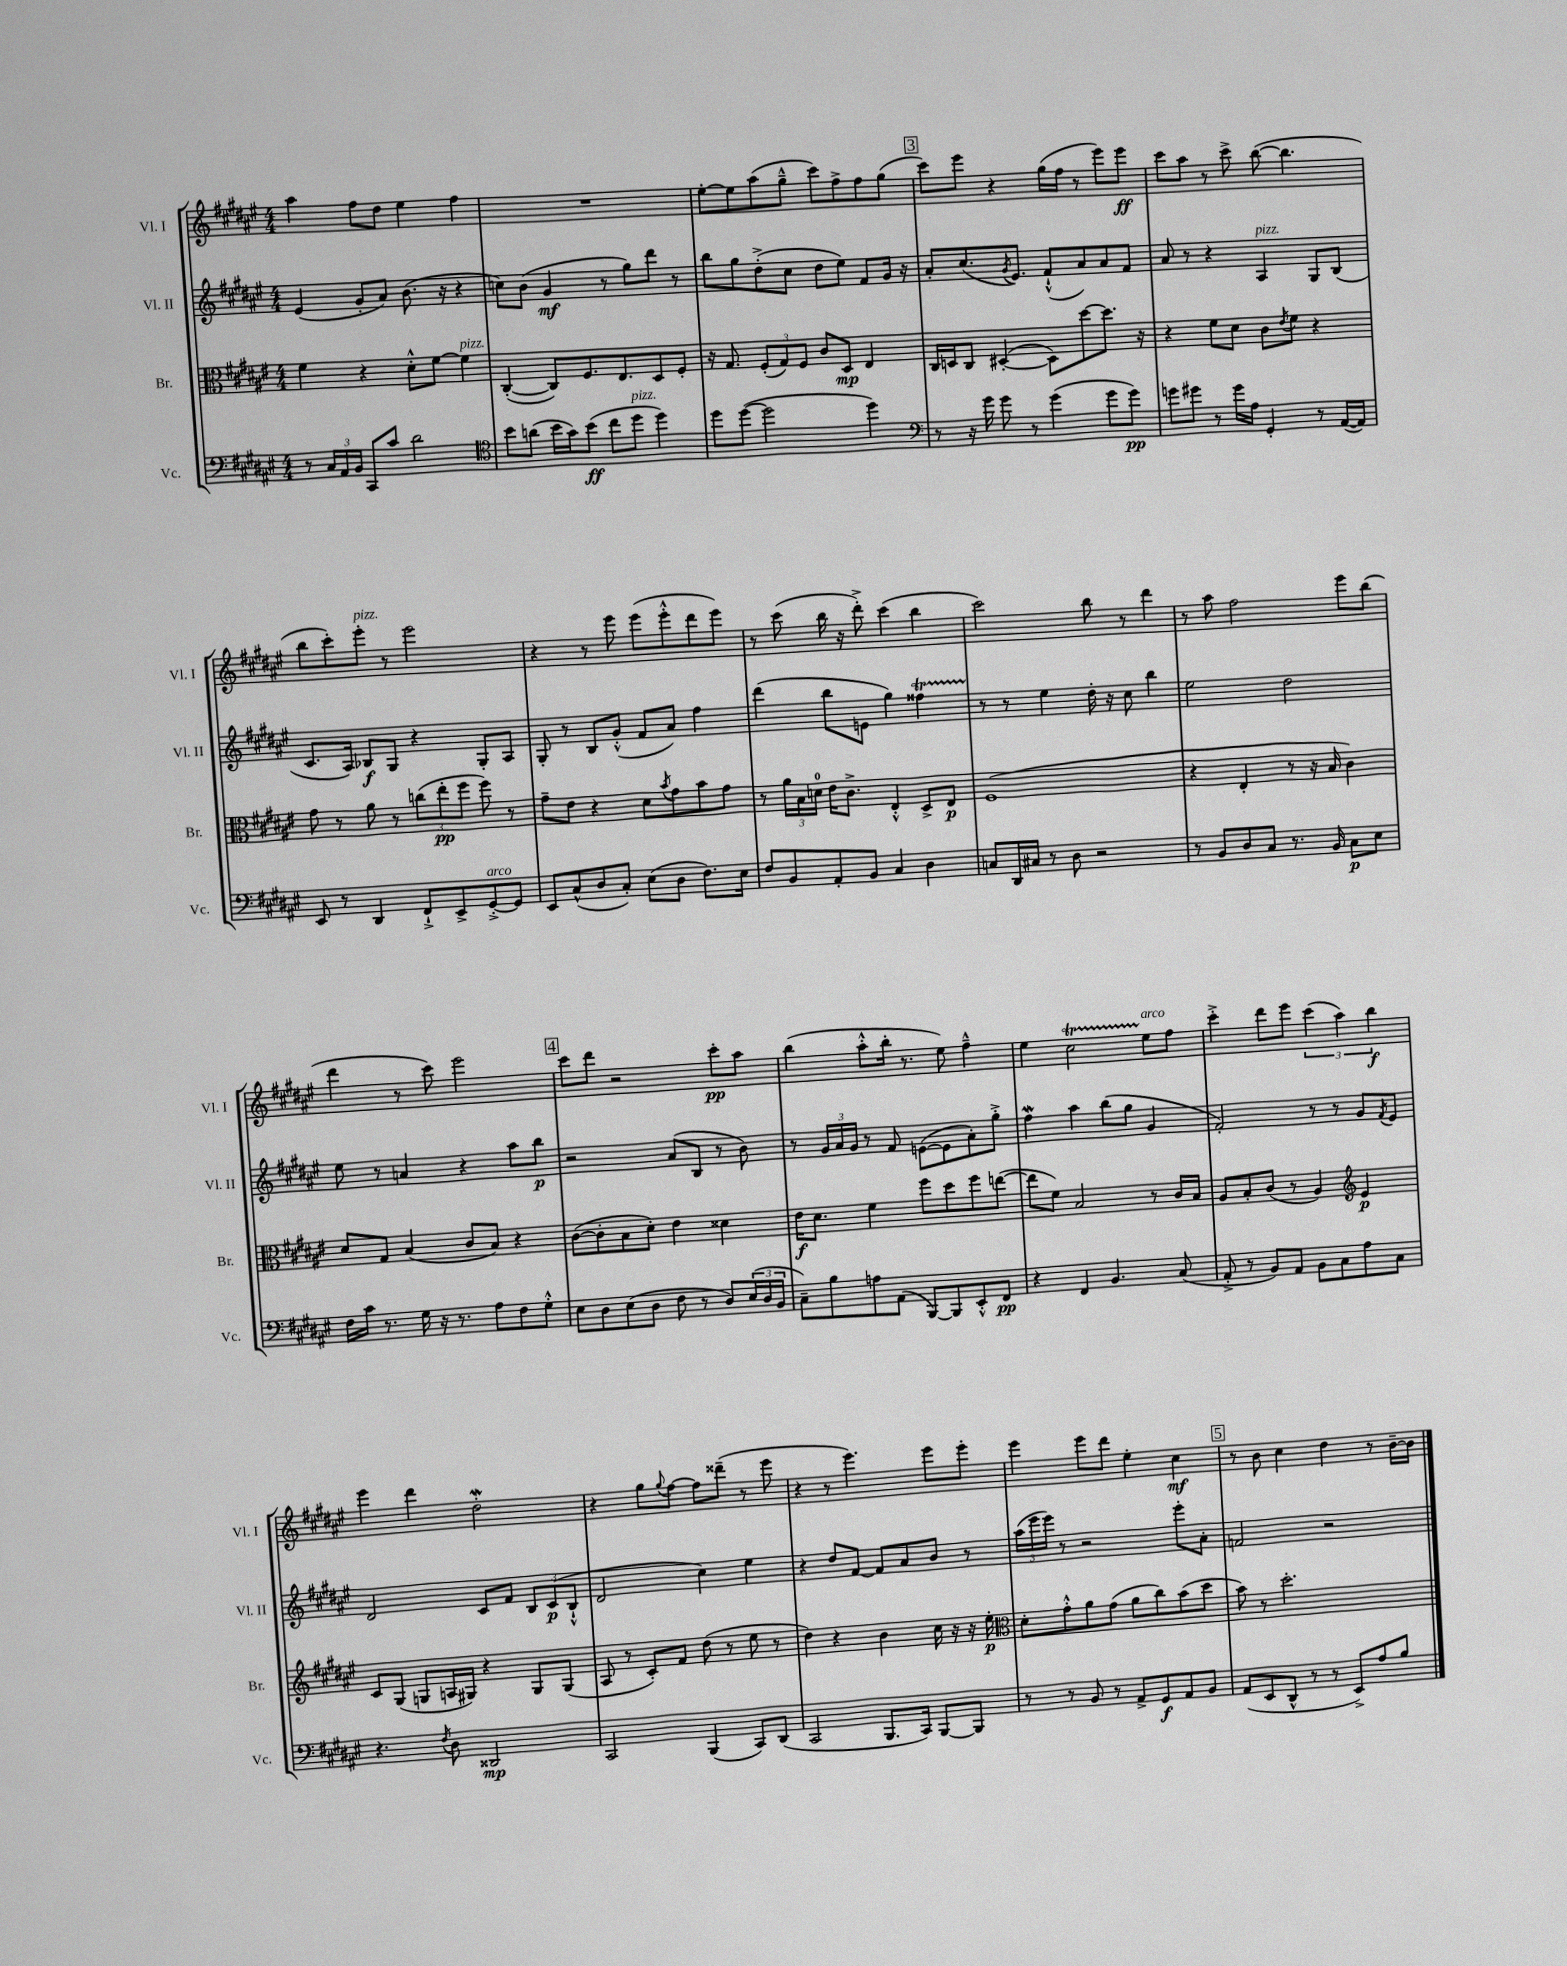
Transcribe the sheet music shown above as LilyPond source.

<<
\new StaffGroup <<
\new Staff = "s0" \with { instrumentName = "Vl. I" shortInstrumentName = "Vl. I" } {
    \clef treble \key fis \major \numericTimeSignature \time 4/4
    ais''4 fis''8 dis''8 eis''4 fis''4 |
    R1 |
    eis''8~-. eis''8 ais''8( gis''8---^ cis'''8) fis''8-> fis''8 gis''8( |
    \mark \markup { \box "3" } cis'''8) eis'''8 r4 gis''16( fis''16 r8 eis'''8) eis'''8\ff |
    cis'''8 ais''8 r8 cis'''8-> b''8~( b''4. |
    b''8 cis'''8-.) eis'''8-.^\markup { \italic "pizz." } r8 eis'''2 |
    r4 r8 eis'''8 eis'''8( eis'''8-.-^ dis'''8 eis'''8) |
    r8 cis'''8( b''16 r16 dis'''8-.->) cis'''4( b''4 |
    cis'''2) b''8 r8 dis'''4 |
    r8 ais''8 fis''2 eis'''8 b''8( |
    dis'''4 r8 cis'''8) eis'''2 |
    \mark \markup { \box "4" } cis'''8 dis'''8 r2 cis'''8-.\pp ais''8 |
    b''4( ais''8-.-^ b''16-. r8. eis''8) fis''4---^ |
    eis''4 cis''2\startTrillSpan eis''8\stopTrillSpan^\markup { \italic "arco" } fis''8 |
    cis'''4-.-> dis'''8 eis'''8 \tuplet 3/2 { cis'''4( ais''4) b''4\f } |
    eis'''4 dis'''4 dis''2-.\mordent |
    r4 gis''8 \appoggiatura { gis''8 } fis''8~ fis''8 disis'''8--( r8 eis'''8 |
    r4 r8 eis'''4.) eis'''8 eis'''8-. |
    eis'''4 eis'''8 dis'''8 eis''4-. cis''4\mf |
    \mark \markup { \box "5" } r8 b'8 cis''4 dis''4 r8 b'16~-- b'16 \bar "|." |
}
\new Staff = "s1" \with { instrumentName = "Vl. II" shortInstrumentName = "Vl. II" } {
    \clef treble \key fis \major \numericTimeSignature \time 4/4
    eis'4( gis'8-. ais'8) b'8.( r16 r4 |
    c''8) b'8( gis'4\mf r8 gis''8) dis'''8 r8 |
    b''8 gis''8 dis''8-.->( cis''8 dis''8 eis''8) fis'8 gis'16 r16 |
    \mark \markup { \box "3" } ais'8-. cis''8.( \acciaccatura { gis'8 } eis'8.) fis'8-!-^( ais'8) ais'8 fis'8 |
    ais'8 r8 r4 ais4^\markup { \italic "pizz." } gis8 b8( |
    cis'8. ais16) bes8\f gis8 r4 gis8-. ais8 |
    gis8-. r8 b8 gis'8-.-^( fis'8 ais'8) fis''4 |
    dis'''4( b''8 e'8 gis''4) fisis''4\startTrillSpan |
    r8\stopTrillSpan r8 eis''4 dis''16-. r16 cis''8 b''4 |
    eis''2 dis''2 |
    eis''8 r8 a'4 r4 ais''8 b''8\p |
    \mark \markup { \box "4" } r2 ais'8( b8 r8 b'8) |
    r8 \tuplet 3/2 { gis'16 ais'16 gis'16 } r8 fis'8 e'8~( e'8 ais'8-.) gis''8-.-> |
    fis''4\mordent ais''4 b''8( gis''8 gis'4 |
    fis'2-.) r8 r8 gis'8 \acciaccatura { fis'8 } eis'8 |
    dis'2 cis'8 fis'8 \tuplet 3/2 { b8 cis'8\p( b8-!-^ } |
    dis'2 cis''4) eis''4 |
    r4 dis''8 fis'8~ fis'8 ais'8 b'8 r8 |
    \tuplet 3/2 { ais''16( eis'''16 eis'''16) } r8 r2 eis'''8-. ais'8-. |
    \mark \markup { \box "5" } f'2 r2 \bar "|." |
}
\new Staff = "s2" \with { instrumentName = "Br." shortInstrumentName = "Br." } {
    \clef alto \key fis \major \numericTimeSignature \time 4/4
    fis'4 r4 dis'8-.-^ fis'8~ fis'4^\markup { \italic "pizz." } |
    cis4~-.( cis8) fis8. eis8. dis8 fis8-. |
    r16 gis8. \tuplet 3/2 { fis8-.( gis8) fis8 } cis'8 dis8\mp eis4 |
    \mark \markup { \box "3" } cis16 d16 cis8 dis4~-.( dis8) dis''8~ dis''8. r16 |
    r4 fis'8 dis'8 cis'8 \acciaccatura { eis'8 } fis'8 r4 |
    gis'8 r8 ais'8 r8 \tuplet 3/2 { c''8( eis''8-.\pp fis''8 } fis''8) r8 |
    gis'8-- eis'8 r4 dis'8 \acciaccatura { b'8 } gis'8 b'8 gis'8 |
    r8 \tuplet 3/2 { ais'16 b16 d'16-0 } eis'16 cis'8.-> eis4-.-^ dis8-> eis8\p |
    fis1( |
    r4 eis4-. r8 r16 b16 cis'4) |
    dis'8 gis8 b4( cis'8 b8) r4 |
    \mark \markup { \box "4" } cis'8~( cis'8-. b8 dis'8-.) eis'4 disis'4 |
    eis'16\f dis'8. fis'4 fis''8 dis''8 fis''8 e''8~( |
    e''8 fis'8) b2 r8 cis'16 b16 |
    ais8 b8-. cis'8( r8 ais4) \clef treble eis'4\p |
    cis'8 gis8( g8 a16 gis16) r4 gis8 gis8( |
    ais8 r8 cis'8-.) fis'8 dis''8( r8 eis''8 r8 |
    dis''4) r4 b'4 cis''16 r16 r16 eis''16-.\p |
    \clef alto dis'8-. gis'8-.-^ ais'8 gis'8( ais'8 cis''8) b'8( dis''8 |
    \mark \markup { \box "5" } b'8) r8 dis''2.-. \bar "|." |
}
\new Staff = "s3" \with { instrumentName = "Vc." shortInstrumentName = "Vc." } {
    \clef bass \key fis \major \numericTimeSignature \time 4/4
    r8 \tuplet 3/2 { cis16 ais,16 b,16 } cis,8 cis'8 dis'2 |
    \clef tenor b'8 a'8( b'16 gis'16) b'8\ff( cis''8 dis''8^\markup { \italic "pizz." } dis''4) |
    dis''8 dis''8~( dis''2 dis''4) |
    \mark \markup { \box "3" } \clef bass r8 r16 gis'16 gis'8 r8 gis'4( gis'8 gis'8\pp) |
    g'8 gis'8 r8 gis'16 ais16 gis,4-. r8 ais,16~( ais,16) |
    eis,8 r8 dis,4 fis,8-!-> eis,8-> gis,8~-.->^\markup { \italic "arco" } gis,8 |
    eis,8 cis8-^( dis8 cis8-.) eis8( dis8 fis8.) eis16 |
    fis8 b,8 ais,8-. b,8 cis4 dis4 |
    c8 dis,16 cis16 r8 dis8 r2 |
    r8 b,8 dis8 cis8 r8. b,16 cis8\p eis8 |
    fis16 cis'16 r8. gis16 r16 r8. ais8 fis8 gis8-.-^ |
    \mark \markup { \box "4" } eis8 dis8 eis8( dis8 fis8 r8 dis8) \tuplet 3/2 { eis16( dis16 b,16 } |
    cis8--) b8 a8 ais,8( b,,8~) b,,8 eis,8-.-^ fis,8\pp |
    r4 fis,4 b,4. cis8( |
    ais,8-.-> r8 b,8) ais,8 b,8 cis8 ais8 cis8 |
    r4. \acciaccatura { fis8 } dis8 disis,2\mp |
    cis,2 b,,4( cis,8) dis,8( |
    cis,2 b,,8. cis,16) b,,8~ b,,8 |
    r8 r8 b,8 r8 ais,8-> gis,8\f ais,8 b,8 |
    \mark \markup { \box "5" } ais,8( eis,8 dis,8-^ r8 r8 eis,8->) ais8 b8 \bar "|." |
}
>>
>>
\layout { \context { \Score \remove "Bar_number_engraver" } }
